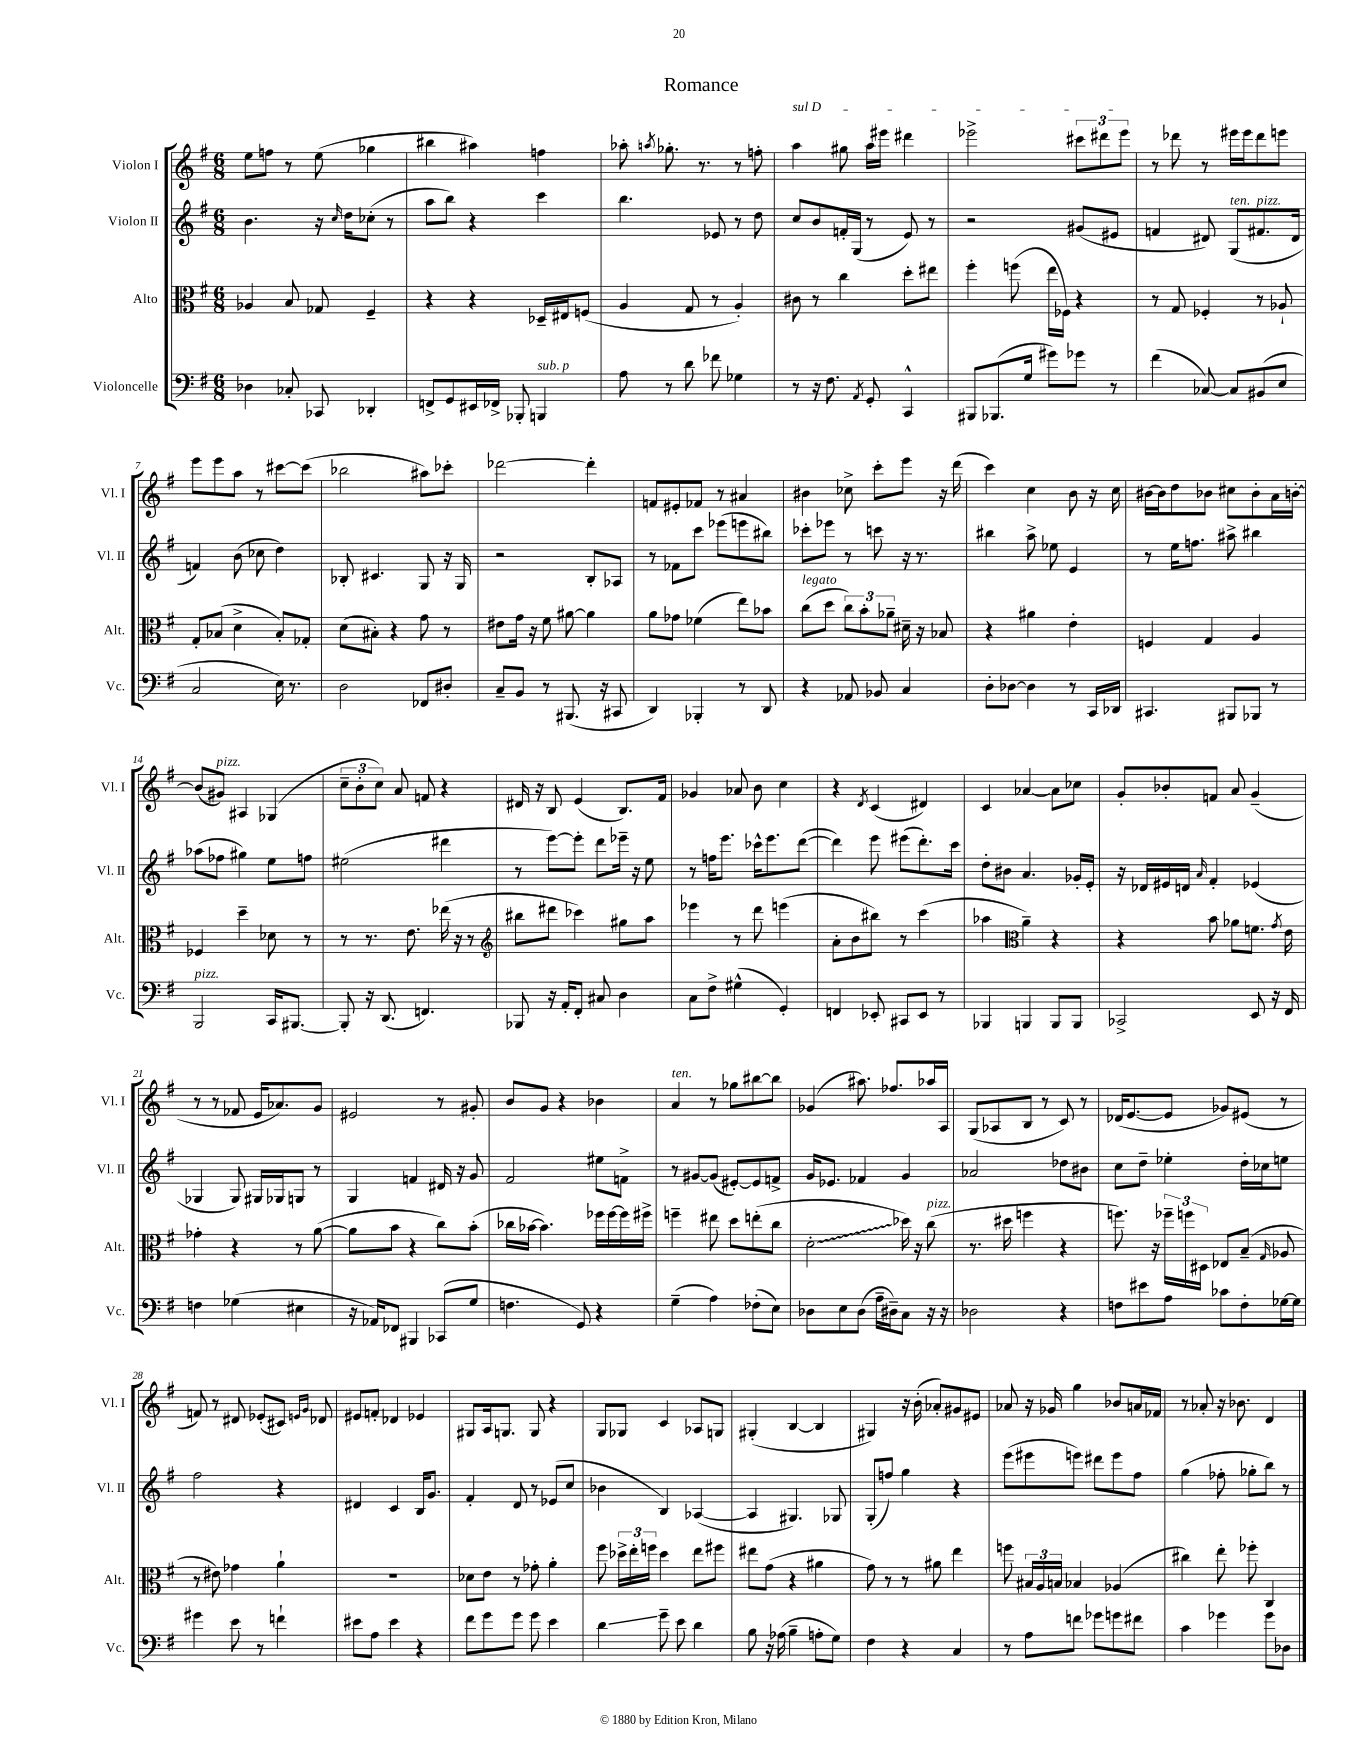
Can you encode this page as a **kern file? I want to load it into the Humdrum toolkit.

**kern	**kern	**kern	**kern
*staff4	*staff3	*staff2	*staff1
*clefF4	*clefC3	*clefG2	*clefG2
*k[f#]	*k[f#]	*k[f#]	*k[f#]
*M6/8	*M6/8	*M6/8	*M6/8
4D-\	4A-/	4.b\	8ee\L
.	.	.	8ff\J
8C-'/	8B/	.	8r
8CC-/	8G-/	16r	(8ee\
.	.	16qqcc/	.
.	.	16dd\LK	.
4DD-'/	4F#~/	(8cc-'\J	4gg-\
.	.	8r	.
=	=	=	=
8FF^/L	4r	8aa\L	4bb#\
8GG/	.	8bb\J)	.
16EE#/L	4r	4r	4aa#\)
16FF-^/JJ	.	.	.
8BBB-'/	.	.	.
4BBB/	16D-~/LL	4ccc\	4ff\
.	16E#/J	.	.
.	(8F/J	.	.
=	=	=	=
8A\	4A/	4.bb\	8aa-'\
.	.	.	8qaa/
8r	.	.	8.gg-'\
8d\	8G/	.	.
.	.	.	8.r
8f-\	8r	8e-/	.
4G-\	4A'/)	8r	8r
.	.	8dd\	8ff'\
=	=	=	=
8r	8c#\	8cc/L	4aa\
16r	8r	8b/	.
8.F#\	.	.	.
.	4cc\	16f'/L	8gg#\
.	.	(16G/JJ	.
8qAA/	.	.	.
8GG'/	.	8r	16aa\LL
.	.	.	16eee#\JJ
4CC^^/	8dd'\L	8e/)	4ddd#\
.	8ee#\J	8r	.
=	=	=	=
8BBB#/L	4ff#'\	2r	2eee-^\
(8.BBB-/	.	.	.
.	(8ff\	.	.
16G/Jk	.	.	.
8g#\L)	16ee\LL	.	.
.	16F-\JJ)	.	.
8g-\J	4r	(8g#/L	12ccc#\L
.	.	.	12ddd#\
8r	.	8e#/J	.
.	.	.	12eee-\J
=	=	=	=
(4f#\	8r	4f/	8r
.	8G/	.	8ddd-\
[8C-/)	4F-'/	8d#/)	8r
8C-/]L	.	(8G/L	16eee#\LL
.	.	.	16eee#\J
(8BB#/	8r	8.f#/	8ddd-\
8E/J	8A-`/	.	8eee\J
.	.	16d#/Jk	.
=	=	=	=
2C/	8G'/L	4f/)	8eee\L
.	(8B-/J	.	8eee\
.	4d^\	(8b\	8aa\J
.	.	8cc-\	8r
16E\)	8B-'/L)	4dd\)	[8ccc#\L
8.r	.	.	.
.	8G-'/J	.	(8ccc#\]J
=	=	=	=
2D\	(8d\L	8B-'/	2bb-\
.	8B#'\J)	4.c#/	.
.	4r	.	.
8FF-/L	8g\	8G/	8aa#\L)
8D#'/J	8r	16r	8ccc-'\J
.	.	16G/	.
=	=	=	=
8C~/L	8e#\L	2r	[2ddd-\
8BB/J	16g\Jk	.	.
.	16r	.	.
8r	8f#\	.	.
(8.BBB#/	[8a#\	.	.
.	4a#\]	8B'/L	4ddd-'\]
16r	.	.	.
8CC#/	.	8A-/J	.
=	=	=	=
4DD/)	8a\L	8r	8f/L
.	8g-\J	8f-\L	8e#'/
4BBB-'/	(4f-\	8ccc\J	8f-/J
.	.	(8eee-\L	8r
8r	8ee\L)	8eee\	4a#/
8DD/	8b-\J	8bb#\J)	.
=	=	=	=
4r	(8cc\L	8ccc-'\L	4b#\
.	8dd\J	8eee-\J	.
8AA-/	12cc\L)	8r	8cc-^\
.	12b'\	.	.
8BB-/	.	8ccc\	8ccc'\L
.	12a-~\J	.	.
4C/	16d#~\	16r	8eee\J
.	16r	8.r	.
.	8B-/	.	16r
.	.	.	(16ddd\
=	=	=	=
8D'\L	4r	4bb#\	4ccc\)
[8D-\J	.	.	.
4D-\]	4a#\	8aa^\	4cc\
.	.	8ee-\	.
8r	4e'\	4e/	8b\
16CC/LL	.	.	16r
16DD-/JJ	.	.	16cc\
=	=	=	=
4.CC#/	4F/	8r	[16b#\LL
.	.	.	16b#\]J
.	.	16ee\LK	8dd\
.	.	8.ff\J	.
.	4G/	.	8b-\J
8BBB#/L	.	8aa#^\	8cc#\L
8BBB-/J	4A/	4bb#\	8b-'\
8r	.	.	16a\L
.	.	.	[16b'\JJ
=	=	=	=
2BBB/	4F-/	(8aa-\L	(8b/]L
.	.	8ff-\J	8g#/J)
.	4dd~\	4gg#\)	4A#/
16CC/LK	8d-\	8ee\L	(4G-/
[8.BBB#/J	.	.	.
.	8r	8ff\J	.
=	=	=	=
8BBB#'/]	8r	(2ee#\	12cc~\L
.	.	.	12b'\
16r	8.r	.	.
.	.	.	12cc\J)
(8.DD/	.	.	.
.	.	.	8a/
.	8.e\	.	.
4.FF/)	.	.	8f/
.	(16ee-\	4ddd#\	4r
.	16r	.	.
.	8r	.	.
=	=	=	=
*	*clefG2	*	*
8BBB-/	8bb#\L	8r	16d#/
.	.	.	16r
16r	8ddd#\J	[8eee\L)	8B/
16AA'/LK	.	.	.
8FF#'/J	4ccc-\)	8eee'\]J	(4e/
8C#/	.	8ddd\L	.
4D\	8gg#\L	16eee-~\Jk	8.B/L)
.	.	16r	.
.	8aa\J	8ee\	.
.	.	.	16f#/Jk
=	=	=	=
8C\L	4eee-\	8r	4g-/
8F#^\J	.	16ff\LK	.
.	.	8.eee\J	.
(4G#^^\	8r	.	8a-/
.	8ddd\	16ccc-^^\LK	8b\
.	.	8.eee\	.
4GG'/)	(4eee\	.	4cc\
.	.	([8ddd\J	.
=	=	=	=
4FF/	8a'\L	4ddd\])	4r
.	8b\	.	.
.	.	.	8qd/
8EE-'/	8bb#\J)	8eee\	(4c/
8CC#/L	8r	(8eee#\L	.
8EE-/J	(4ccc\	8.ddd'\)	4d#/)
8r	.	.	.
.	.	16ccc\Jk	.
=	=	=	=
4BBB-/	4aa-\	8dd'\L	4c/
.	.	8b#\J	.
*	*clefC3	*	*
4BBB/	4a~\)	4.a/	[4a-/
8BBB/L	4r	.	8a-\]L
8BBB/J	.	16g-'/LL	8cc-\J
.	.	16e'/JJ	.
=	=	=	=
2CC-^/	4r	16r	8g'/L
.	.	16d-/LL	.
.	.	16e#/	8b-'/
.	.	16d/JJ	.
.	.	16qqa/	.
.	8b\	4f#'/	8f/J
.	8a-\L	.	8a/
8EE/	8.f\J	(4e-/	(4g~/
16r	.	.	.
.	8qg/	.	.
16FF#/	16e\	.	.
=	=	=	=
4F\	4g-'\	4G-/	8r
.	.	.	8r
(4G-\	4r	8G-/)	8f-/
.	.	16G#/LL	16e/LK
.	.	16G-/J	8.a-/)
4E#\	8r	8G/J	.
.	([8a\	8r	8g/J
=	=	=	=
16r	8a\]L	4G/	2e#/
16AA-/LK)	.	.	.
8FF-/J	8b\J	.	.
4BBB#/	4r	4f/	.
(8CC-/L	8cc\L)	16d#/	8r
.	.	16r	.
8G/J	(8b'\J	8g/	8g#'/
=	=	=	=
4.F\	16cc-\LL	2f#/	8b/L
.	[16b-\JJ	.	.
.	4.b-\])	.	8g/J
.	.	.	4r
8GG/)	.	.	.
4r	16ff-\LL	8ee#\L	4b-\
.	[16ff-\	.	.
.	16ff-\]	8f^\J	.
.	16ff#^\JJ	.	.
=	=	=	=
(4G~\	4ff~\	8r	4a/
.	.	[8g#/L	.
4A\)	8ee#\	(8g#/]J	8r
.	8dd\L	[8e#'/L)	8gg-\L
(8F-'\L	(8ee'\	8e#/]	[8bb#\
8E\J)	8cc\J	8f^/J	8bb#\]J
=	=	=	=
8D-\L	2d'\	16g/LK	(4g-/
.	.	8.e-/J	.
8E\	.	.	.
(8D-\J	.	4f-/	8.aa#\)
16A~\LL	.	.	.
16D#~\J)	.	.	8.ff-/L
8C\J	16dd-\)	4g/	.
.	16r	.	.
16r	(8cc\	.	16aa-/L
16r	.	.	16A/JJ
=	=	=	=
2D-\	8.r	2a-/	(8G/L
.	.	.	8A-/
.	16dd#\	.	.
.	4ff\	.	8B/J
.	.	.	8r
4r	4r	8dd-\L	8c/)
.	.	8b#\J	8r
=	=	=	=
8F\L	8.ff\)	8cc\L	(16d-/LK
.	.	.	[8.e/
8e#\	.	8dd~\J	.
.	16r	.	.
8A\J	24ff-~\LL	4ee-'\	8e/]J
.	24ff\	.	.
.	24D#\JJ	.	.
8c-\L	8E-/L	.	8g-/L)
8F'\	(8B~/J	16dd'\LL	(8e#/J
.	.	16cc-\J	.
.	16qqG/	.	.
[16G-\L	8A-/	8ee\J	8r
16G-\]JJ	.	.	.
=	=	=	=
4g#\	8r	2ff#\	8f/)
.	8e#\)	.	8r
8e\	4g-\	.	8d#/
8r	.	.	(8e-'/L
4f`\	4a`\	4r	8c#/J)
.	.	.	16qqe/LL
.	.	.	16qqg/JJ
.	.	.	8d-/
=	=	=	=
8e#\L	2.r	4d#/	8e#/L
8A\J	.	.	8f'/J
4e#\	.	4c/	4d-/
4r	.	16B/LK	4e-/
.	.	8.g/J	.
=	=	=	=
8f#\L	8d-\L	4f#'/	8G#/L
8g\	8e\J	.	16A/k
.	.	.	8.G/J
8g\J	8r	8d/	.
8g\	8g-'\	8r	8G/
4e\	4a'\	(8e-/L	4r
.	.	8cc/J	.
=	=	=	=
4d\	8ff#\	4b-\	8G/L
.	24dd-^\LL	.	8G-/J
.	24ee'\	.	.
.	24ff\JJ	.	.
8g~\	4dd-\	4B/)	4c/
8e\	.	.	.
4d\	8ee\L	([4A-/	8A-/L
.	8ff#\J	.	8G/J
=	=	=	=
8B\	8ee#\L	4A-/]	(4G#'/
16r	(8g\J	.	.
(16A-\	.	.	.
4B~\	4r	4.G#/)	[4B/
8A'\L	4a#\	.	4B/]
8G\J)	.	8G-/	.
=	=	=	=
4F#\	8g\)	(8G'/L	4G#/)
.	8r	8ff/J)	.
4r	8r	4gg\	16r
.	.	.	(16b'\
.	8a#\	.	8a-'/L)
4C/	4ee\	4r	8g#/
.	.	.	8e#/J
=	=	=	=
8r	8ff\	(8eee\L	8a-/
8A\L	24B#/LL	8eee#\	16r
.	24A/	.	.
.	.	.	16g-/
.	24B/JJ	.	.
8f\J	4B-/	8eee\J)	4gg\
8g-\L	.	8ddd#\L	.
8g\	(4A-/	8eee\	8b-/L
8f#\J	.	8ff#\J	16a/L
.	.	.	16f-/JJ
=	=	=	=
4c\	4cc#\)	(4gg\	8r
.	.	.	8a-'/
4g-\	8ee'\	8ff-'\	16r
.	.	.	8.b-\
.	8ff-'\	8gg-'\L	.
8g-\L	4C/	8bb\J)	4d/
8D-\J	.	8r	.
==	==	==	==
*-	*-	*-	*-
